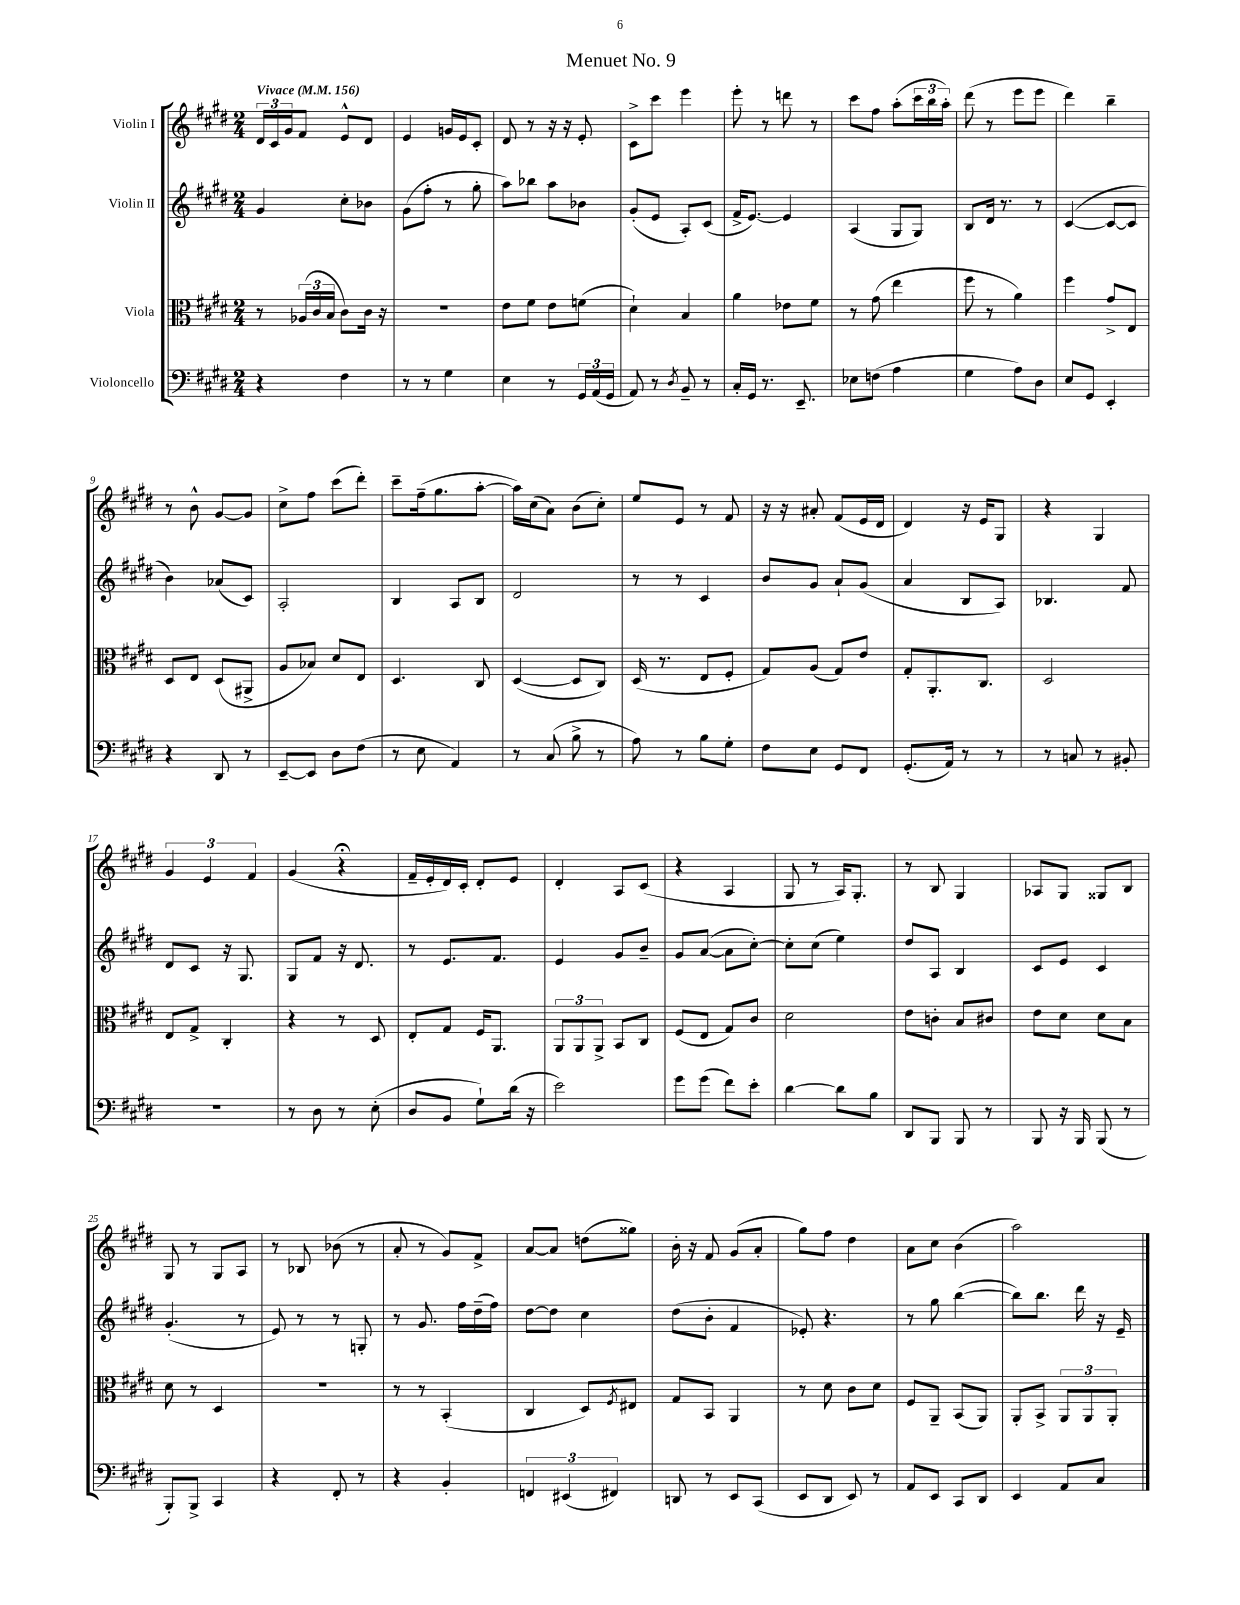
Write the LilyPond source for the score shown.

\header { title = "Menuet No. 9" }
<<
\new StaffGroup <<
\new Staff = "s0" \with { instrumentName = "Violin I" } {
    \clef treble \key e \major \numericTimeSignature \time 2/4 \tempo "Vivace" 4 = 156
    \tuplet 3/2 { dis'16 cis'16 gis'16 } fis'8 e'8-^ dis'8 |
    e'4 g'16 e'16 cis'8-. |
    dis'8 r8 r16 r16 e'8-. |
    cis'8-> cis'''8 e'''4 |
    e'''8-. r8 d'''8 r8 |
    cis'''8 fis''8 a''8-.( \tuplet 3/2 { cis'''16 b''16 a''16-.) } |
    dis'''8( r8 e'''8 e'''8 |
    dis'''4) b''4-- |
    r8 b'8-^ gis'8~ gis'8 |
    cis''8-> fis''8 cis'''8( dis'''8-.) |
    cis'''8-- fis''16--( gis''8. a''8~-. |
    a''16) cis''16( a'8) b'8( cis''8-.) |
    e''8 e'8 r8 fis'8 |
    r16 r16 ais'8-. fis'8( e'16 dis'16 |
    dis'4) r16 e'16 gis8 |
    r4 gis4 |
    \tuplet 3/2 { gis'4 e'4 fis'4 } |
    gis'4( r4\fermata |
    fis'16-- e'16-. dis'16) cis'16-. dis'8-. e'8 |
    dis'4-. a8 cis'8( |
    r4 a4 |
    gis8 r8 a16) gis8.-. |
    r8 b8 gis4 |
    aes8 gis8 gisis8 b8 |
    gis8 r8 gis8 a8 |
    r8 bes8 bes'8( r8 |
    a'8-. r8 gis'8) fis'8-> |
    a'8~ a'8 d''8( gisis''8) |
    b'16-. r16 fis'8 gis'8( a'8-. |
    gis''8) fis''8 dis''4 |
    a'8 cis''8 b'4( |
    a''2) \bar "|." |
}
\new Staff = "s1" \with { instrumentName = "Violin II" } {
    \clef treble \key e \major \numericTimeSignature \time 2/4
    gis'4 cis''8-. bes'8 |
    gis'8( fis''8-. r8 gis''8-. |
    a''8) bes''8 a''8 bes'8 |
    gis'8-.( e'8 a8-.) cis'8( |
    fis'16-> e'8.~) e'4 |
    a4( gis8 gis8) |
    b8 dis'16 r8. r8 |
    cis'4~( cis'8~ cis'8 |
    b'4) aes'8( cis'8) |
    a2-. |
    b4 a8 b8 |
    dis'2 |
    r8 r8 cis'4 |
    b'8 gis'8 a'8-! gis'8( |
    a'4 b8 a8) |
    bes4. fis'8 |
    dis'8 cis'8 r16 gis8. |
    gis8 fis'8 r16 dis'8. |
    r8 e'8. fis'8. |
    e'4 gis'8 b'8-- |
    gis'8 a'8~( a'8 cis''8~-.) |
    cis''8-. cis''8( e''4) |
    dis''8 a8 b4 |
    cis'8 e'8 cis'4 |
    gis'4.-.( r8 |
    e'8) r8 r8 g8-. |
    r8 gis'8. fis''16 dis''16--( fis''16) |
    dis''8~ dis''8 cis''4 |
    dis''8( b'8-. fis'4 |
    ees'8-.) r4. |
    r8 gis''8 b''4~( |
    b''8) b''8. dis'''16 r16 e'16-- \bar "|." |
}
\new Staff = "s2" \with { instrumentName = "Viola" } {
    \clef alto \key e \major \numericTimeSignature \time 2/4
    r8 \tuplet 3/2 { aes16( cis'16 b16 } cis'8) cis'16 r16 |
    r2 |
    e'8 fis'8 e'8 f'8( |
    dis'4-!) b4 |
    a'4 ees'8 fis'8 |
    r8 gis'8( e''4 |
    fis''8 r8 a'4) |
    fis''4 gis'8-> e8 |
    dis8 e8 dis8( ais,8-> |
    a8 bes8) dis'8 e8 |
    dis4. cis8 |
    dis4~( dis8 cis8) |
    dis16( r8. e8 fis8-. |
    gis8) a8( gis8) e'8 |
    gis8-. a,8.-. cis8. |
    dis2 |
    e8 gis8-> cis4-. |
    r4 r8 dis8 |
    e8-. gis8 fis16 a,8. |
    \tuplet 3/2 { a,8 a,8 a,8-> } b,8 cis8 |
    fis8( e8 gis8) cis'8 |
    dis'2 |
    e'8 c'8-. b8 cis'8 |
    e'8 dis'8 dis'8 b8 |
    dis'8 r8 dis4 |
    R2 |
    r8 r8 b,4-.( |
    cis4 dis8) \acciaccatura { fis8 } eis8 |
    gis8 b,8 a,4 |
    r8 dis'8 cis'8 dis'8 |
    fis8 a,8-- b,8( a,8) |
    a,8-. b,8-> \tuplet 3/2 { a,8 a,8 a,8-. } \bar "|." |
}
\new Staff = "s3" \with { instrumentName = "Violoncello" } {
    \clef bass \key e \major \numericTimeSignature \time 2/4
    r4 fis4 |
    r8 r8 gis4 |
    e4 r8 \tuplet 3/2 { gis,16 a,16( gis,16 } |
    a,8) r8 \acciaccatura { dis8 } b,8-- r8 |
    cis16-. gis,16 r8. e,8.-- |
    ees8 f8( a4 |
    gis4 a8) dis8 |
    e8 gis,8 e,4-. |
    r4 dis,8 r8 |
    e,8~-- e,8 dis8 fis8( |
    r8 e8 a,4) |
    r8 cis8( b8-> r8 |
    a8) r8 b8 gis8-. |
    fis8 e8 gis,8 fis,8 |
    gis,8.-.( a,16) r8 r8 |
    r8 c8 r8 bis,8-. |
    R2 |
    r8 dis8 r8 e8-.( |
    dis8 b,8 gis8-!) dis'16( r16 |
    e'2) |
    gis'8 gis'8( fis'8) e'8-. |
    dis'4~ dis'8 b8 |
    dis,8 b,,8 b,,8 r8 |
    b,,8 r16 b,,16 b,,8( r8 |
    b,,8-.) b,,8-> cis,4 |
    r4 fis,8-. r8 |
    r4 b,4-. |
    \tuplet 3/2 { f,4 eis,4( fis,4) } |
    d,8 r8 e,8 cis,8( |
    e,8 dis,8 e,8) r8 |
    a,8 e,8 cis,8 dis,8 |
    e,4 a,8 cis8 \bar "|." |
}
>>
>>
